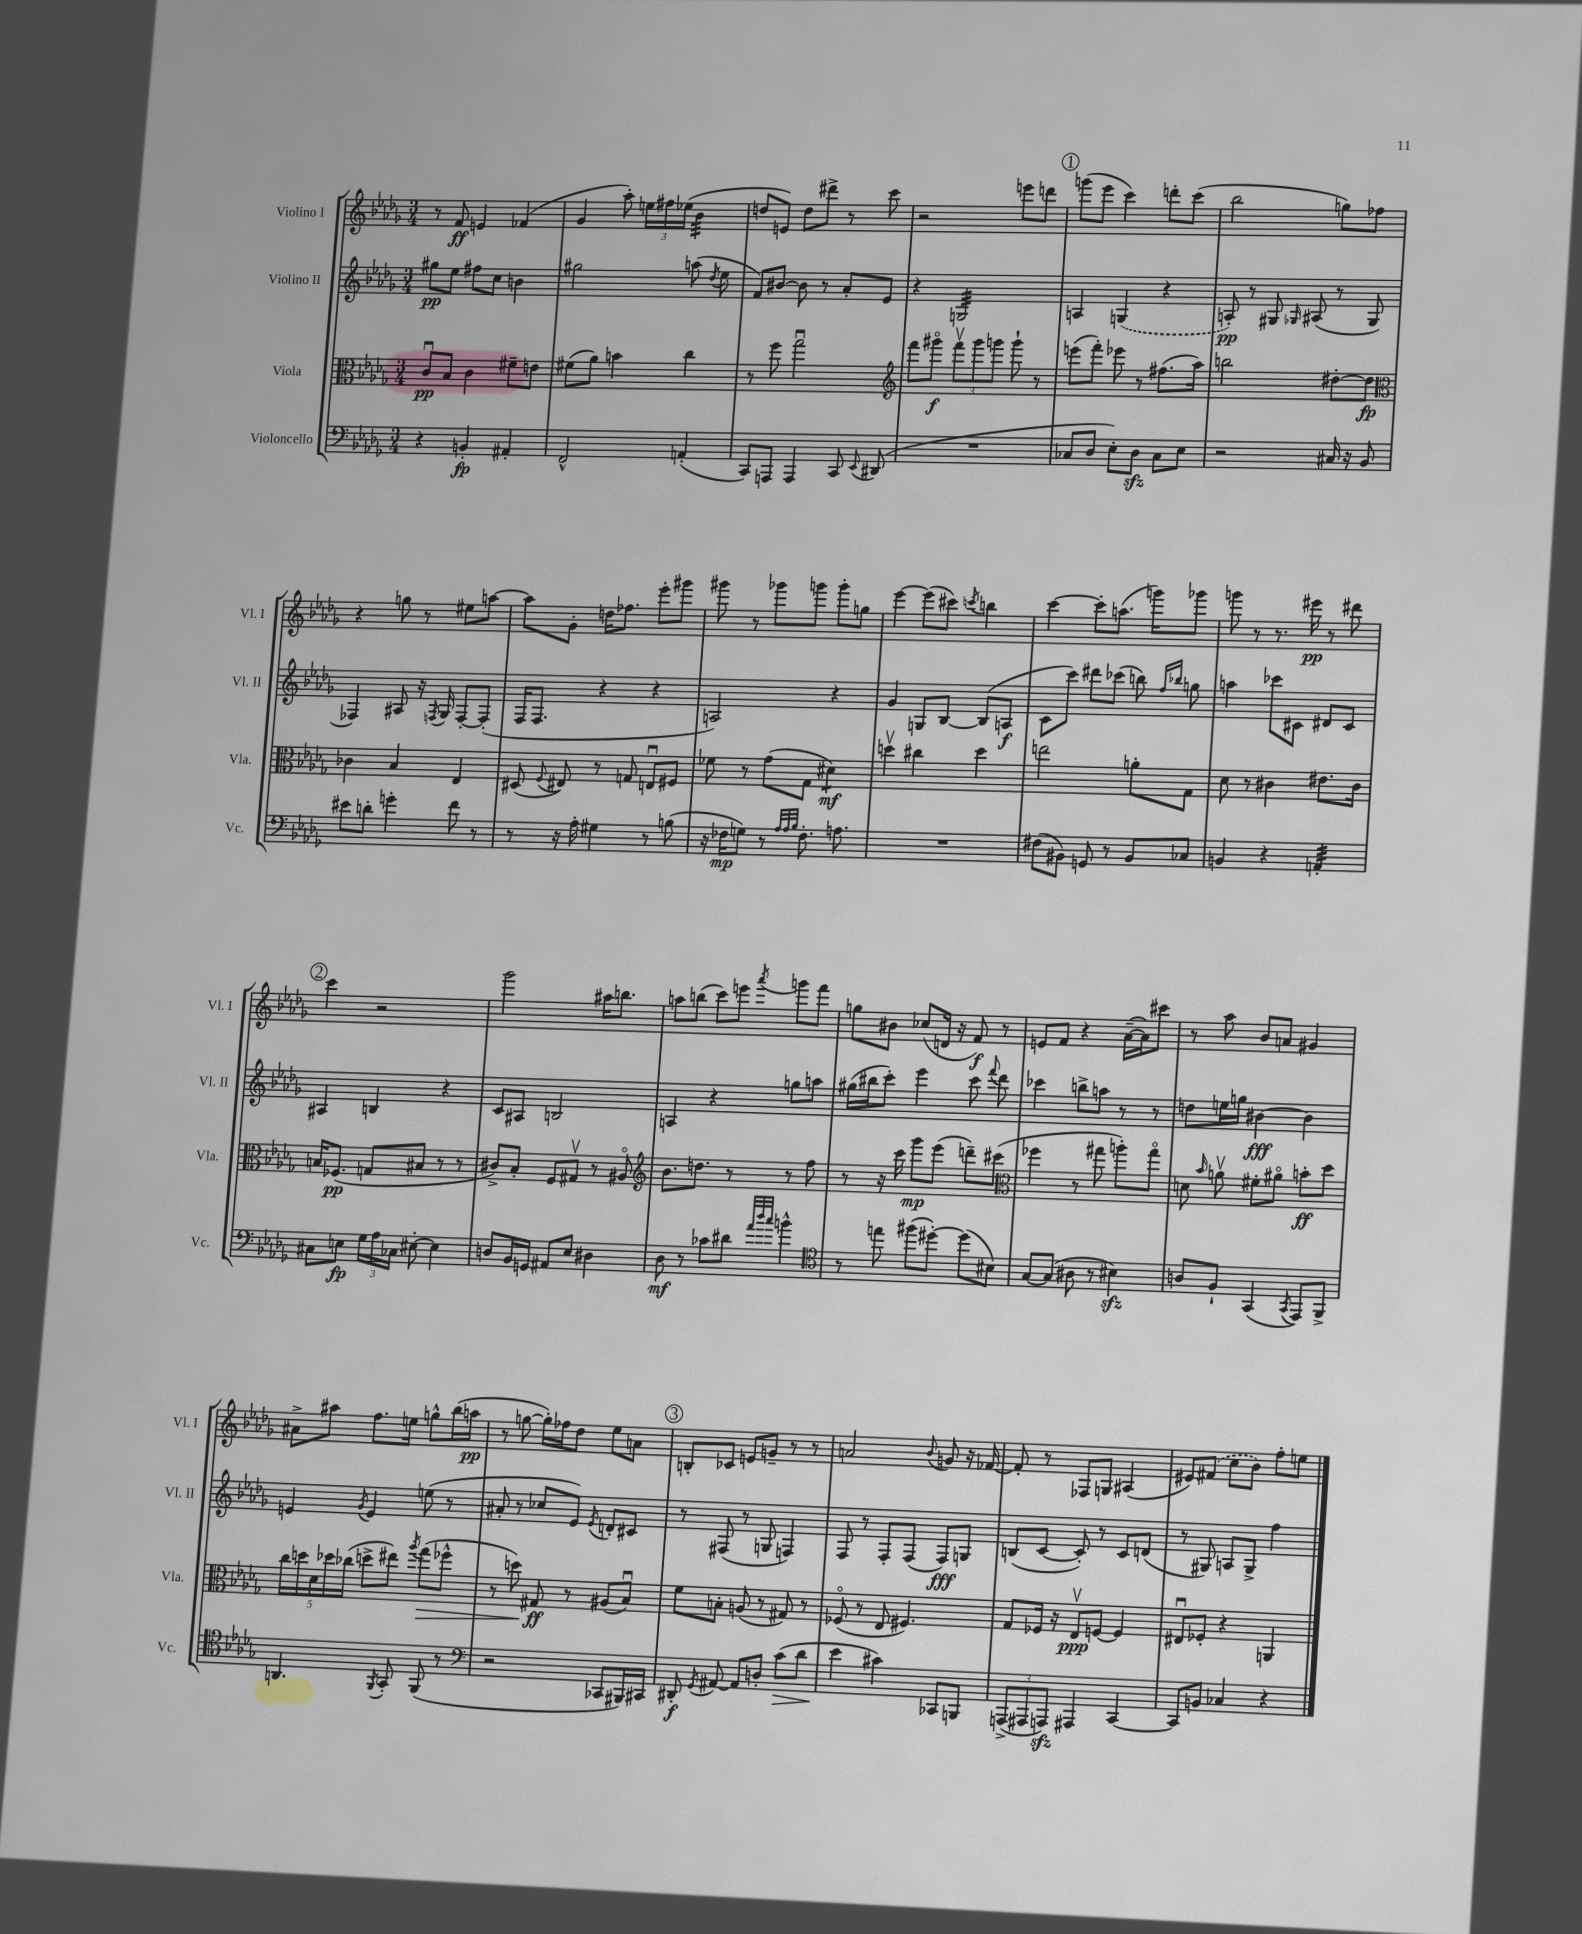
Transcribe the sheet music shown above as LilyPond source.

<<
\new StaffGroup <<
\new Staff = "s0" \with { instrumentName = "Violino I" shortInstrumentName = "Vl. I" } {
    \clef treble \key des \major \numericTimeSignature \time 3/4
    \autoBeamOff r8 f'8\ff e'4 fes'4( |
    ges'4 aes''8-.) \tuplet 3/2 { e''16[ fis''16 ees''16]( } bes'4:32 |
    d''8[ e'8]) d''8[ dis'''8]-> r8 c'''8 |
    r2 e'''8[ d'''8] |
    \mark \markup { \circle "1" } g'''8[( ees'''8] c'''4) d'''8[-. c'''8]( |
    bes''2 g''8[) fes''8] |
    r4 g''8 r8 eis''8[ a''8]~ |
    a''8[ ges'8]-. d''16[ fes''8.] ees'''8[-. gis'''8] |
    gis'''8 r8 ges'''8[ g'''8] g'''8[-. g''8] |
    ees'''4~ ees'''8[( cis'''8]) \acciaccatura { c'''8 } b''4 |
    c'''4~ c'''8[-. a''8.]( g'''16[) ges'''8] |
    g'''8 r8 r8. eis'''16\pp r8 dis'''8 |
    \mark \markup { \circle "2" } c'''4 r2 |
    ges'''2 ais''16[ b''8.] |
    a''8[ b''8]( c'''8[) e'''8] \acciaccatura { aes'''8 } g'''8[ f'''8] |
    g''8[ bis'8] ces''8[( d'16] r16 f'8\f) r8 |
    e'8[ f'8] r4 aes'16[~--( aes'16) cis'''8] |
    r8 aes''8 bes'8[ a'8] gis'4 |
    ais'8[-> ais''8] f''8.[ e''16] g''8[-^ bes''16( a''16]\pp |
    r8 g''8~ g''16[-.) fes''16 des''8] ees''8[ a'8] |
    \mark \markup { \circle "3" } b8[-. ces'8] e'8[ g'8]-- r8 r8 |
    a'2 \appoggiatura { bes'8 } g'8 r16 fes'16~ |
    fes'8-. r8 fes8[ g8] ais4( |
    eis'8[) \once \slurDashed fis'8]( c''8[ bes'8]) f''8[-. e''8] \bar "|." |
}
\new Staff = "s1" \with { instrumentName = "Violino II" shortInstrumentName = "Vl. II" } {
    \clef treble \key des \major \numericTimeSignature \time 3/4
    \autoBeamOff gis''8[\pp ees''8] fis''8[ c''8] b'4 |
    gis''2 a''8( \acciaccatura { des''8 } ees''8 |
    f'8[) bis'8]~ bis'8 r8 aes'8[-. ees'8] |
    r4 g2:32 |
    \mark \markup { \circle "1" } a4 \once \slurDashed g4( r4 |
    a8-.\pp) r8 gis8 \grace { ges16 } ais8( r8 ges8 |
    fes4) ais8 r16 \acciaccatura { f8 } ges16 f8[~-. f8]-.( |
    f16[ f8.] r4 r4 |
    a2) r4 |
    ges'4 g8[ bes8]~ bes8[( a8]\f |
    c'8[ c'''8]) dis'''8[ ces'''8]( b''8) \grace { f''16[ bes''16] } g''8 |
    a''4 ces'''8[ cis'8] dis'8[ cis'8] |
    \mark \markup { \circle "2" } ais4 b4 r4 |
    c'8[ ais8] b2 |
    a4 r4 g''8[ a''8] |
    gis''16[( bis''16 c'''8]-.) ees'''4 c'''8 \appoggiatura { f'''8 } des'''8 |
    ces'''4 b''8[-> a''8] r8 r8 |
    d''8[ e''16 g''16] bis'4~\fff bis'4 |
    e'4 \acciaccatura { ges'8 } e'4 e''8( r8 |
    ais'8-. r8 ces''8[ ees'8]) \acciaccatura { ees'8 } d'8[-. cis'8] |
    \mark \markup { \circle "3" } r8 fis8( r8 g8 f4) |
    f8 r8 f8[-. f8]( f8[\fff) g8] |
    b8[( c'8]~ c'8-.) r8 c'8[ d'8]( |
    r8 gis8) a8[ gis8]-> f''4 \bar "|." |
}
\new Staff = "s2" \with { instrumentName = "Viola" shortInstrumentName = "Vla." } {
    \clef alto \key des \major \numericTimeSignature \time 3/4
    \autoBeamOff c'8[\downbow\pp bes8] c'4 fis'8[-- e'8] |
    fis'8[( aes'8]) b'4 c''4 |
    r8 f''8 ges''2\downbow |
    \clef treble f'''8[ gis'''8]\flageolet\f \tuplet 3/2 { f'''8[\upbow gis'''8 g'''8] } g'''8-! r8 |
    \mark \markup { \circle "1" } e'''8[( f'''8]-.) ees'''8 r8 fis''8.[( aes''16]) |
    b''2 dis''8[~-. dis''8]\fp |
    \clef alto ces'4 bes4 ees4 |
    dis8( \appoggiatura { f8 } eis8) r8 g8 e8[\downbow fis8] |
    fes'8 r8 ges'8[( ges8] dis'4:8\mf) |
    d''4\upbow cis''4 d''4 |
    e''2 a'8[-. ges8] |
    des'8 r8 cis'4 eis'8.[ cis'16] |
    \mark \markup { \circle "2" } b16[ fes8.]\pp( g8[ bis8] r8 r8 |
    cis'8[->) bes8]-. f8[ gis8]\upbow r8 ais8\flageolet |
    \clef treble bes'8.[ d''8.] r8 r8 f''8 |
    r8 r16 c'''16 ges'''8[\mp ees'''8]( d'''8[--) cis'''8]( |
    \clef alto fes''4 r8 gis''8 a''8[-.) gis''8]\flageolet |
    d'8 \grace { bes'16 } a'8\upbow fis'8[-. ais'8]\flageolet b'8[-.\ff des''8] |
    \tuplet 5/4 { c''16[ d''16 des'16 des''16 ces''16]( } d''8[-> eis''8]) \acciaccatura { aes''8 } ges''8[\>( fes''8]-^ |
    r8 d''8) gis8\ff\! r8 ais8[( bes8]\downbow) |
    \mark \markup { \circle "3" } f'8[ b8]-. a8( r8 gis8) r8 |
    fes8\flageolet( r8 ees8 fis4.) |
    ges8[ fes16] r16 ees8[\upbow\ppp f8]~ f4 |
    eis8[\downbow fes8]-. r4 a,4 \bar "|." |
}
\new Staff = "s3" \with { instrumentName = "Violoncello" shortInstrumentName = "Vc." } {
    \clef bass \key des \major \numericTimeSignature \time 3/4
    \autoBeamOff r4 b,4-.\fp ais,4-. |
    f,2-^ a,4-.( |
    c,8[) a,,8] a,,4 c,8 \appoggiatura { ees,8 } dis,8( |
    R2. |
    \mark \markup { \circle "1" } ces8[ des8] ees8[-.) des8]\sfz ces8[ ees8] |
    r2 cis16 r16 bes,8 |
    eis'8[ d'8]-. g'4-. f'8 r8 |
    r8 r16 aes16-. gis4 r8 b8( |
    r16 fes16[\mp g8]) r8 \grace { aes32[ aes32 bes32] } fes8.-. a8. |
    R2. |
    fis8[( bis,8]) g,8 r8 bis,8[ ces8] |
    b,4 r4 a,4:32-. |
    \mark \markup { \circle "2" } cis8[ e8]\fp \tuplet 3/2 { ges16[ aes16 ces16] } eis8~-. eis4 |
    d8[ bes,16 g,16] ais,8[ ees8] dis4 |
    des8\mf r8 ces'8[ dis'8] \grace { aes'32[ des''32 c''32] } b'4-^ |
    \clef tenor r8 e''8 fis''8[( dis''8]~-.) dis''8[( bis8]) |
    ges8[~ ges8]( ais8 r8 bis4\sfz) |
    a8[ f8]-! ges,4( \acciaccatura { ges,8 } ees,8[) f,8]-> |
    a,4. \acciaccatura { f,8 } ges,8-. f,8( r8 |
    \clef bass r2 ces,8[ bis,,16) cis,16] |
    \mark \markup { \circle "3" } dis,8-.\f \acciaccatura { ges,8 } ais,8~ ais,8[ d8]-. c'8[\>( des'8] |
    ees'4\! cis'4) ces,8[ b,,8] |
    \tuplet 3/2 { a,,8[->( ais,,8 a,,8]\sfz) } ais,,4 c,4~ |
    c,8[ b,8] ces4 r4 \bar "|." |
}
>>
>>
\layout { \context { \Score \remove "Bar_number_engraver" } }
